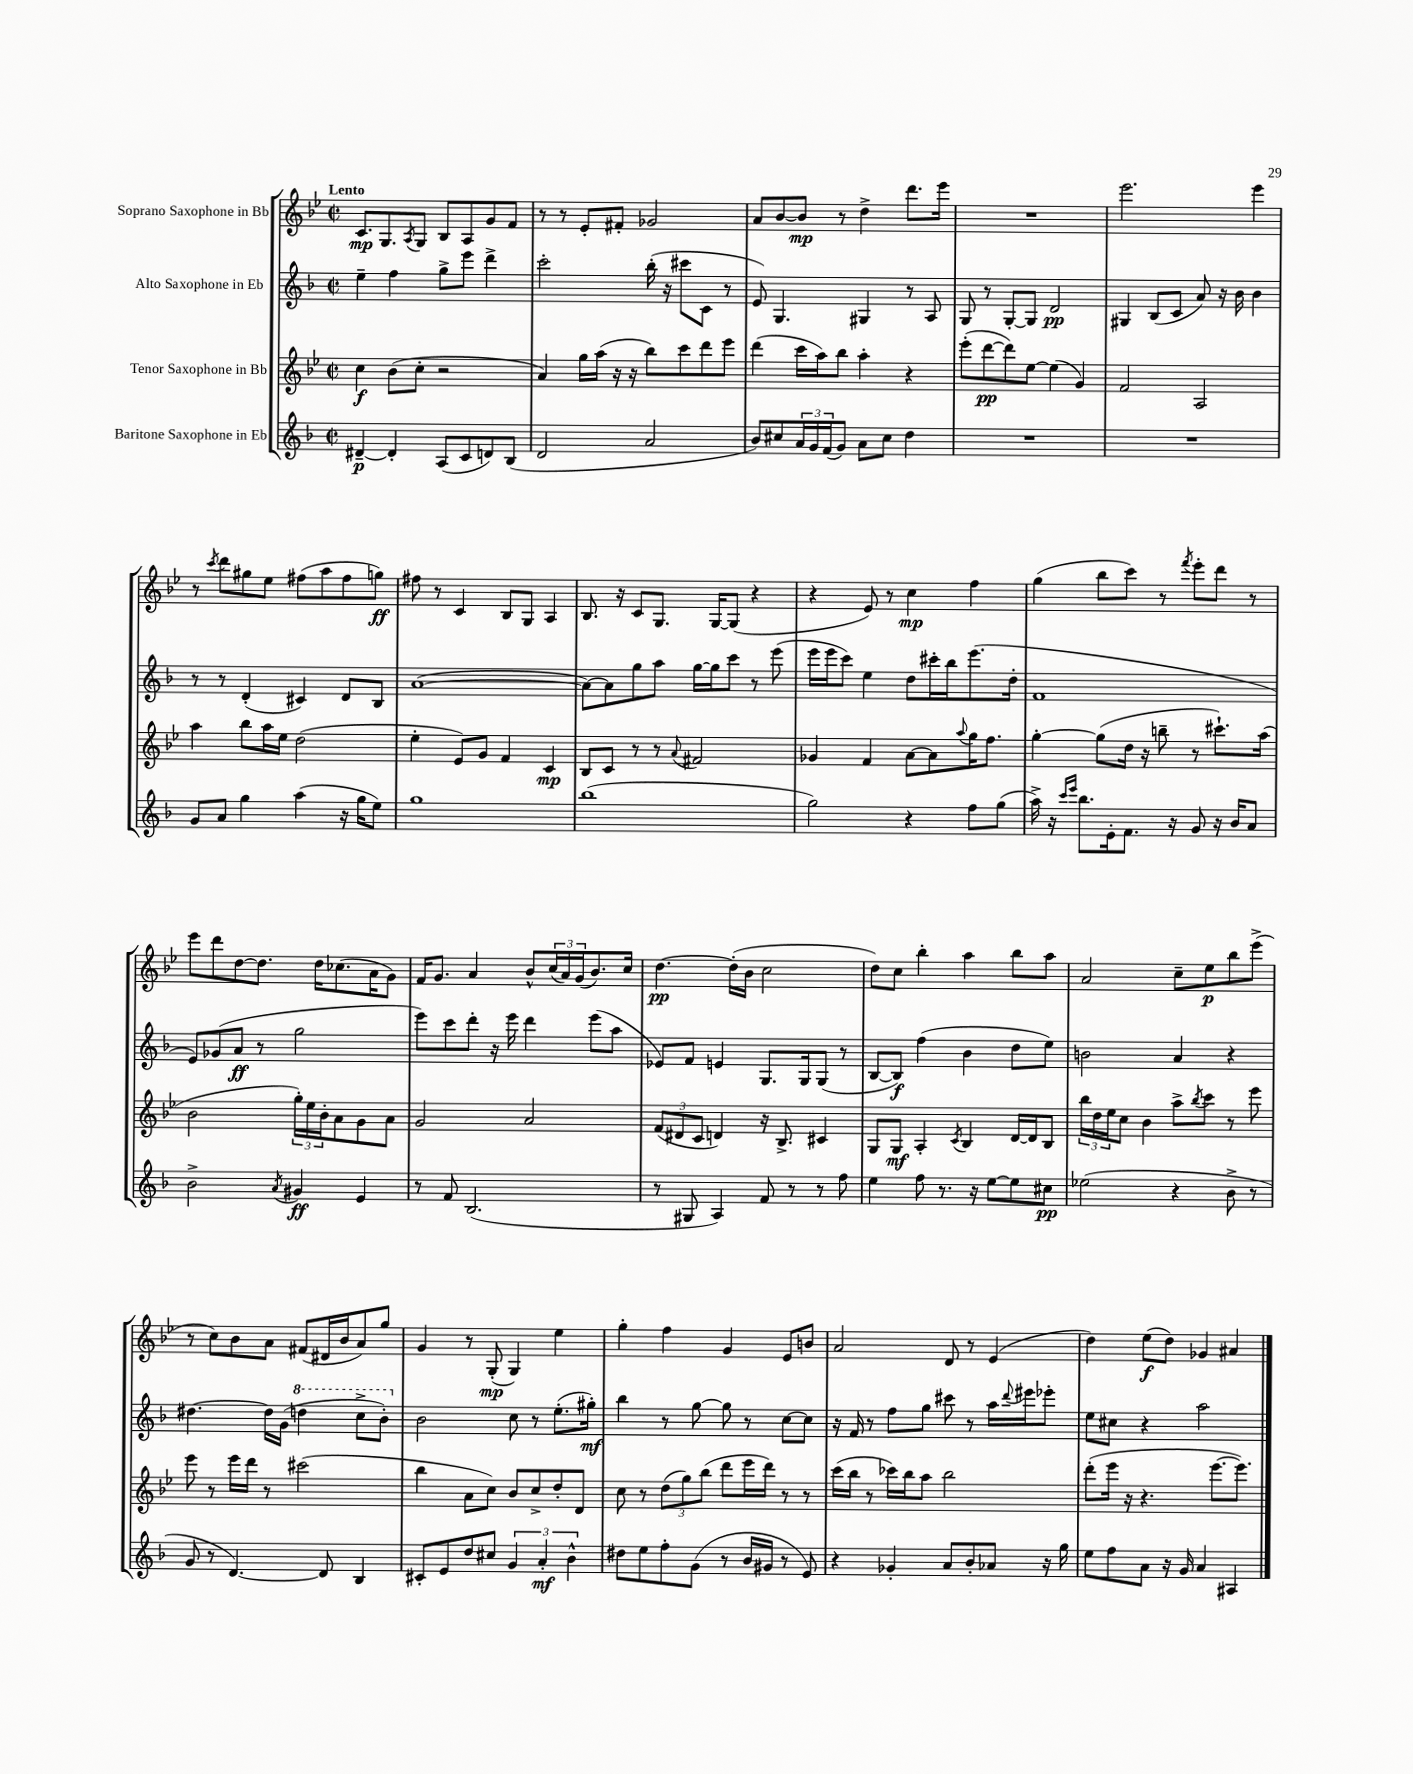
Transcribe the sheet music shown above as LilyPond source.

<<
\new StaffGroup <<
\new Staff = "s0" \with { instrumentName = "Soprano Saxophone in Bb" } {
    \clef treble \key bes \major \defaultTimeSignature \time 2/2 \tempo "Lento"
    c'8.\mp g8. \acciaccatura { a8 } g8 bes8 a8 g'8 f'8 |
    r8 r8 ees'8-. fis'8-. ges'2 |
    a'8 bes'8~ bes'8\mp r8 d''4-> d'''8. ees'''16 |
    R1 |
    ees'''2. ees'''4 |
    r8 \acciaccatura { c'''8 } d'''8 gis''8 ees''8 fis''8( a''8 fis''8 g''8\ff) |
    fis''8 r8 c'4 bes8 g8 a4 |
    bes8. r16 c'8 g8. g16~ g8( r4 |
    r4 ees'8) r8 c''4\mp f''4 |
    g''4( bes''8 c'''8) r8 \acciaccatura { f'''8 } ees'''8-. d'''8 r8 |
    ees'''8 d'''8 d''8~ d''8. d''16 ces''8.( a'16 g'8) |
    f'16 g'8. a'4 bes'8-^ \tuplet 3/2 { c''16( a'16) g'16( } bes'8.) c''16 |
    d''4.~\pp d''16-.( bes'16 c''2 |
    d''8) c''8 bes''4-. a''4 bes''8 a''8 |
    a'2 c''8-- ees''8\p bes''8 ees'''8->( |
    r8 c''8) bes'8 a'8 fis'8( dis'16 bes'16 a'8) g''8 |
    g'4 r8 g8-.\mp( g4) ees''4 |
    g''4-. f''4 g'4 ees'8 b'8 |
    a'2 d'8 r8 ees'4( |
    d''4) ees''8\f( d''8) ges'4 ais'4 \bar "|." |
}
\new Staff = "s1" \with { instrumentName = "Alto Saxophone in Eb" } {
    \clef treble \key f \major \defaultTimeSignature \time 2/2
    e''4-- f''4 g''8-> e'''8 d'''4-> |
    c'''2-. bes''16-.( r16 cis'''8 c'8 r8 |
    e'8) g4. gis4 r8 a8 |
    g8 r8 g8~-. g8 d'2\pp |
    gis4 bes8( c'8 a'8) r16 bes'16 bes'4 |
    r8 r8 d'4-.( cis'4) d'8 bes8 |
    a'1~( |
    a'8~) a'8 g''8 a''8 g''16~ g''16 c'''8 r8 e'''8( |
    e'''16 e'''16 c'''8) e''4 d''8 cis'''16-. bes''16 e'''8.( d''16-. |
    f'1 |
    e'8) ges'8( a'8\ff r8 g''2 |
    e'''8) c'''8 d'''8-. r16 e'''16 d'''4 e'''8( a''8 |
    ees'8) f'8 e'4 g8. g16 g8( r8 |
    bes8~ bes8\f) f''4( bes'4 d''8 e''8) |
    b'2 a'4 r4 |
    dis''4.~ dis''16 g'16( \ottava #1 d'''!4 c'''8-> bes''8-.) \ottava #0 |
    bes'2 c''8 r8 e''8.-.( gis''16-.\mf) |
    bes''4 r8 g''8~ g''8 r8 c''8~ c''8 |
    r16 f'16 r8 f''8 g''8 cis'''8 r8 a''16 \appoggiatura { d'''8 } eis'''16 ees'''8-. |
    e''8 cis''8 r4 a''2 \bar "|." |
}
\new Staff = "s2" \with { instrumentName = "Tenor Saxophone in Bb" } {
    \clef treble \key bes \major \defaultTimeSignature \time 2/2
    c''4\f bes'8( c''8-. r2 |
    a'4) g''16 a''16( r16 r16 bes''8) c'''8 d'''8 ees'''8 |
    d'''4( c'''16 a''16) bes''8 a''4-. r4 |
    ees'''8-.( d'''8~\pp d'''8) ees''8~ ees''4( g'4) |
    f'2 a2 |
    a''4 bes''8 a''16 ees''16 d''2( |
    ees''4-. ees'8) g'8 f'4 c'4\mp |
    bes8 c'8 r8 r8 \appoggiatura { a'8 } fis'2 |
    ges'4 f'4 a'8~ a'8 \appoggiatura { a''8 } g''16 f''8. |
    g''4~-. g''8( d''16 r16 b''8-- r8 cis'''8.-!) a''16( |
    bes'2 \tuplet 3/2 { g''16-.) ees''16 bes'16-. } a'8 g'8 a'8 |
    g'2 a'2 |
    \tuplet 3/2 { f'8( dis'8 c'8 } d'4) r16 bes8.-> cis'4 |
    g8 g8\mf a4-. \acciaccatura { c'8 } bes4 d'16~ d'16 bes8 |
    \tuplet 3/2 { bes''16 d''16 ees''16 } c''8 bes'4 a''8-> \acciaccatura { bes''8 } c'''8 r8 ees'''8 |
    ees'''8 r8 ees'''16 d'''16 r8 cis'''2( |
    bes''4 a'8 c''8) bes'8 c''8-> d''8-. d'8 |
    c''8 r8 \tuplet 3/2 { d''8( g''8) bes''8( } d'''8 ees'''16 d'''16) r8 r8 |
    c'''16( bes''16 r8 ces'''16) bes''16 a''8 bes''2 |
    d'''8-.( ees'''16 r16 r4. ees'''8.~ ees'''8.) \bar "|." |
}
\new Staff = "s3" \with { instrumentName = "Baritone Saxophone in Eb" } {
    \clef treble \key f \major \defaultTimeSignature \time 2/2
    dis'4~--\p dis'4-. a8( c'8 d'8) bes8( |
    d'2 a'2 |
    bes'8) cis''8 \tuplet 3/2 { a'16 g'16 f'16( } g'8) a'8 cis''8 d''4 |
    R1 |
    R1 |
    g'8 a'8 g''4 a''4( r16 g''16 e''8) |
    g''1 |
    bes''1( |
    g''2) r4 f''8 g''8( |
    a''16->) r16 \grace { c'''16 e'''16 } bes''8. e'16-. f'8. r16 g'8 r16 bes'16 a'8 |
    bes'2-> \acciaccatura { a'8 } gis'4\ff e'4 |
    r8 f'8 bes2.( |
    r8 gis8 a4) f'8 r8 r8 f''8 |
    e''4 f''8 r8. r16 e''8~ e''8 cis''8\pp |
    ees''2( r4 bes'8-> r8 |
    g'8 r8 d'4.~) d'8 bes4 |
    cis'8-. e'8 d''8 cis''8 \tuplet 3/2 { g'4 a'4-.\mf bes'4-^ } |
    dis''8 e''8 f''8-. g'8( r8 bes'16 gis'16 r8 e'8) |
    r4 ges'4-. a'8 bes'8-. aes'8 r16 g''16 |
    e''8 f''8 a'8 r16 g'16 a'4 ais4 \bar "|." |
}
>>
>>
\layout { \context { \Score \remove "Bar_number_engraver" } }
